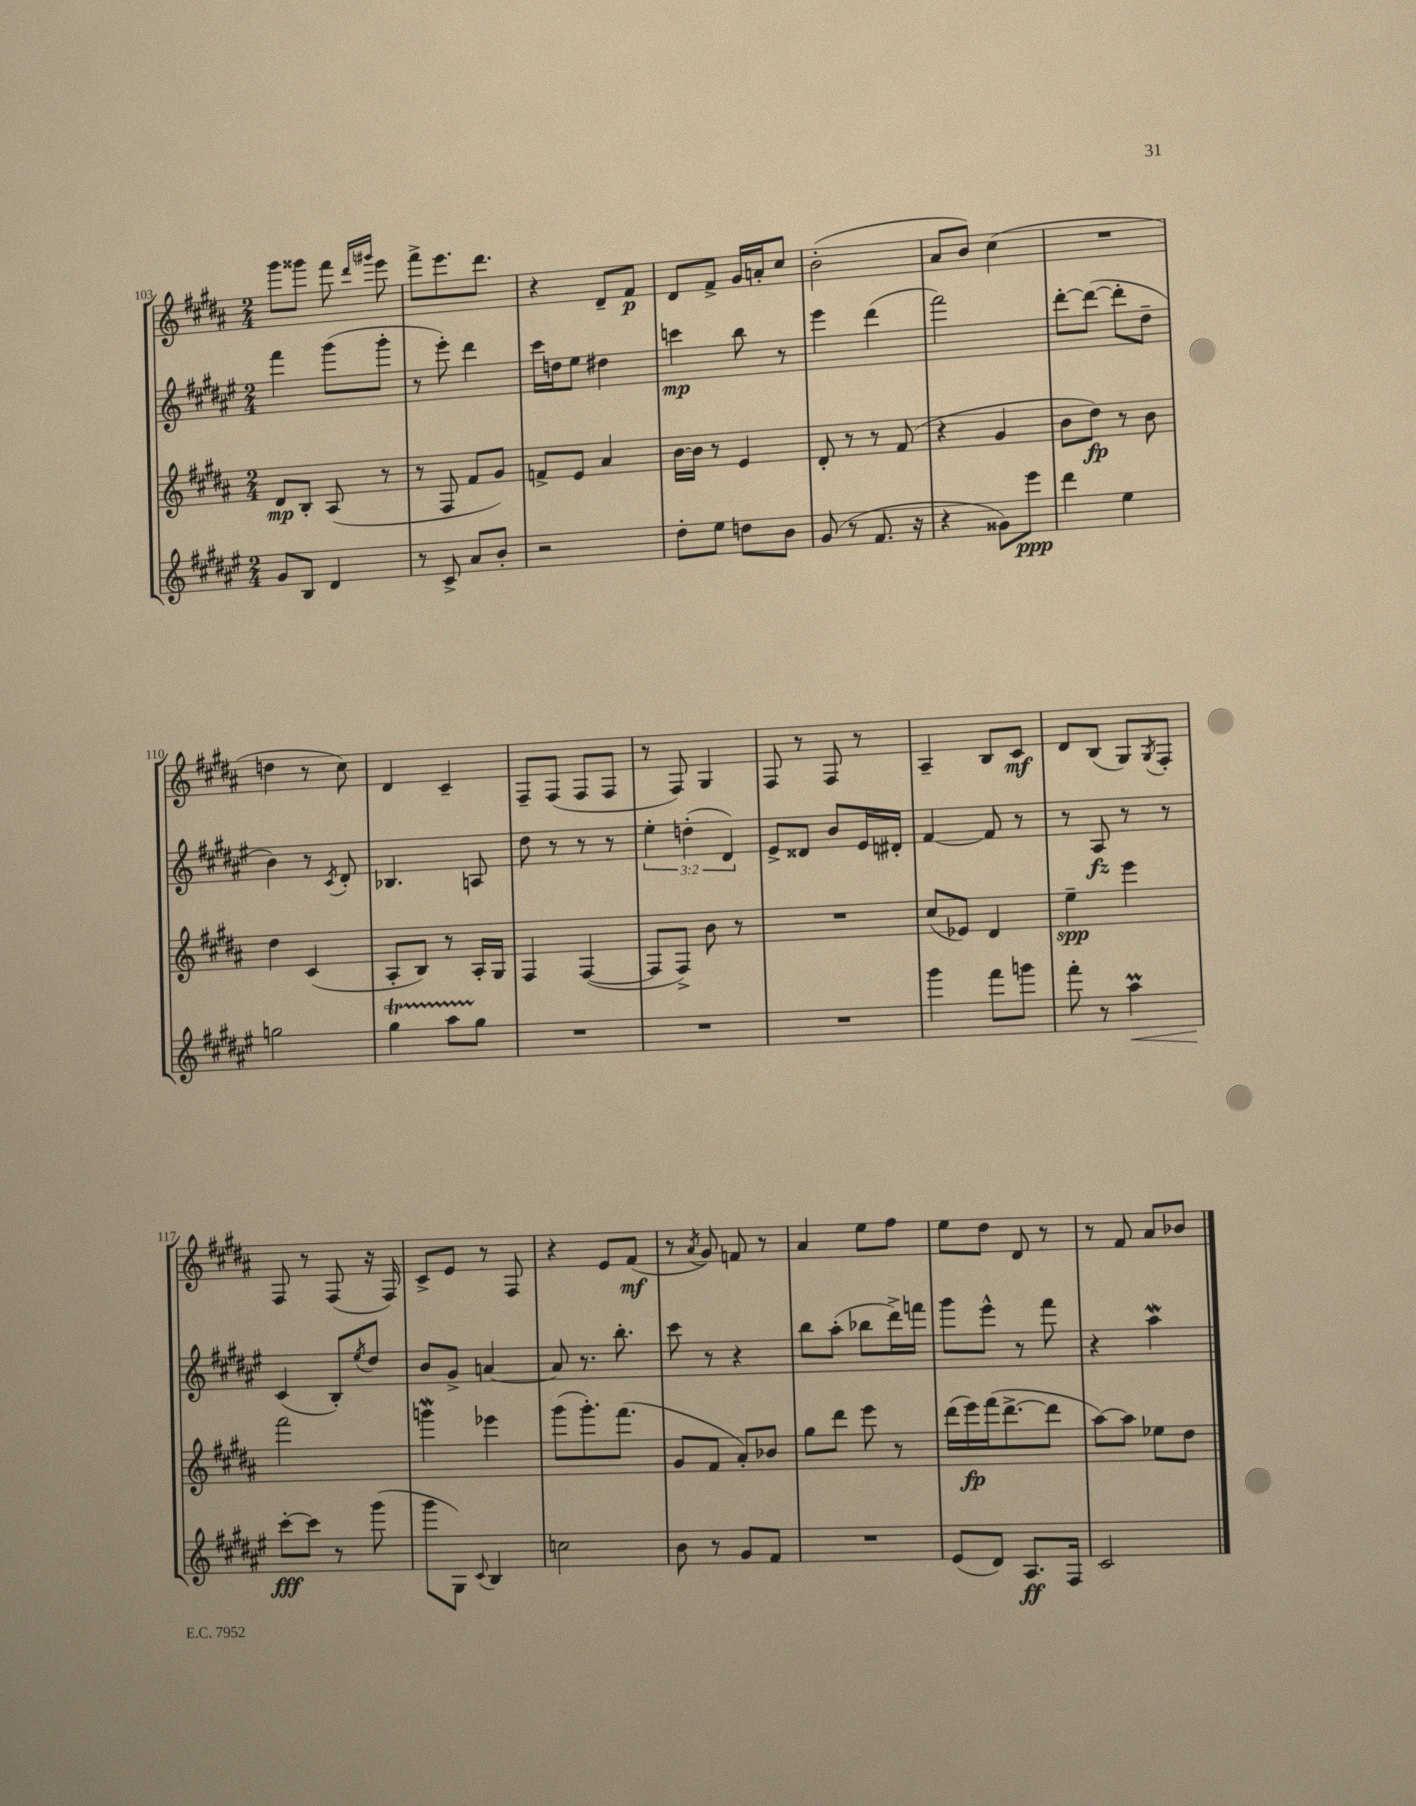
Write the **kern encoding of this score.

**kern	**kern	**kern	**kern
*staff4	*staff3	*staff2	*staff1
*clefG2	*clefG2	*clefG2	*clefG2
*k[f#c#g#d#a#e#]	*k[f#c#g#d#a#]	*k[f#c#g#d#a#e#]	*k[f#c#g#d#a#]
*M2/4	*M2/4	*M2/4	*M2/4
8g#/L	8d#/L	4fff#\	8ggg#\L
8B/J	8B'/J	.	8ggg##\J
4d#/	(8A#/	(8ggg#\L	8fff#\
.	.	.	16qqddd#/LL
.	.	.	16qqggg#/JJ
.	8r	8ggg#'\J	8eee\
=	=	=	=
8r	8r	8r	8fff#^\L
8c#^/	8F#/	8eee#'\)	8.eee\
8a#/L	8f#/L	4ddd#\	.
.	.	.	8.ddd#\J
8b'/J	8g#/J)	.	.
=	=	=	=
2r	8f^/L	16ccc#\LL	4r
.	.	16dd\J	.
.	8e/J	8ee#\J	.
.	4a#/	4dd#\	8d#~/L
.	.	.	8f#/J
=	=	=	=
8dd#'\L	[16b\LL	4ccc\	8d#/L
.	16b\]JJ	.	.
8ee#\J	8r	.	8f#^/J
8dd\L	4e/	8bb\	16g#/LL
.	.	.	16a'/J
8b\J	.	8r	8cc#/J
=	=	=	=
(8g#/	8d#'/	4eee#\	(2b'\
8r	8r	.	.
8.f#/	8r	(4ddd#\	.
.	(8f#/	.	.
16r	.	.	.
=	=	=	=
4r	4r	2fff#\)	8a#/L
.	.	.	8b/J)
8g##\L)	4g#/	.	(4cc#\
8eee#\J	.	.	.
=	=	=	=
4ddd#\	8b\L	[8ddd#'\L	2r
.	8dd#\J)	(8ddd#\_J	.
4ee#\	8r	8ddd#'\]L	.
.	8b\	8dd#~\J	.
=	=	=	=
2gg\	4dd#\	4b\)	4dd\
.	(4c#/	8r	8r
.	.	8qc#/	.
.	.	8d#'/	8cc#\)
=	=	=	=
4gg#\	8A#'/L	4.B-/	4d#/
.	8B/J)	.	.
8aa#\L	8r	.	4c#~/
8gg#\J	16A#'/LL	8A/	.
.	16G#/JJ	.	.
=	=	=	=
2r	4F#/	8dd#\	8F#~/L
.	.	8r	(8F#/J
.	([4F#/	8r	8F#/L
.	.	8r	8F#/J
=	=	=	=
2r	8F#/]L	6ee#'\	8r
.	8F#^/J)	.	8F#/)
.	.	(6dd'\	.
.	8b\	.	4G#/
.	.	6d#/)	.
.	8r	.	.
=	=	=	=
2r	2r	8e#^/L	8F#/
.	.	8d##/J	8r
.	.	8b/L	8F#/
.	.	16e#/L	8r
.	.	16d#'/JJ	.
=	=	=	=
4ggg#\	(8cc#/L	[4f#/	4A#~/
.	8e-/J)	.	.
8fff#\L	4d#/	8f#/]	8B/L
8ggg\J	.	8r	8c#/J
=	=	=	=
8fff#'\	4ee~\	8r	8d#/L
8r	.	8A#/	(8B/J
4aa#\	4eee\	8r	8G#/L)
.	.	.	8qG#/
.	.	8r	8F#'/J
=	=	=	=
[8ccc#'\L	2fff#\	(4c#/	8F#/
8ccc#\]J	.	.	8r
8r	.	8B'/L)	(8F#/
.	.	8qee#/	.
(8ggg#\	.	8dd#/J	16r
.	.	.	16F#/)
=	=	=	=
8ggg#\L	4ggg\	8b/L	8c#^/L
8G#\J)	.	8g#^/J	8e/J
8qqc#/	.	.	.
4B/	4eee-\	[4a/	8r
.	.	.	8F#/
=	=	=	=
2cc\	(8ggg#\L	8a/]	4r
.	8.ggg#'\)	8.r	.
.	.	.	8e/L
.	(8.fff#\J	8.bb'\	.
.	.	.	(8f#/J
=	=	=	=
8b\	8g#/L	8ccc#\	8r
.	.	.	8qa#/
8r	8f#/J	8r	8g#/)
8g#/L	8a#'/L)	4r	8f/
8f#/J	8b-/J	.	8r
=	=	=	=
2r	8gg#\L	8bb\L	4a#/
.	8ddd#\J	(8aa#'\J	.
.	8eee\	8bb-\L	8ee\L
.	8r	16ddd#^\L)	8ff#\J
.	.	16fff\JJ	.
=	=	=	=
(8e#/L	(16ddd#\LL	8ggg#\L	8ee\L
.	16eee\)	.	.
8d#/J)	(16fff#\J	8eee#^^\J	8dd#\J
.	[8.ddd#^\	.	.
8.A#/L	.	8r	8d#/
.	8ddd#\]J	8fff#\	8r
16F#/Jk	.	.	.
=	=	=	=
2c#/	[8aa#\L)	4r	8r
.	8aa#\]J	.	8f#/
.	8ee-\L	4aa#\	8a#/L
.	8dd#\J	.	8b-/J
==	==	==	==
*-	*-	*-	*-
